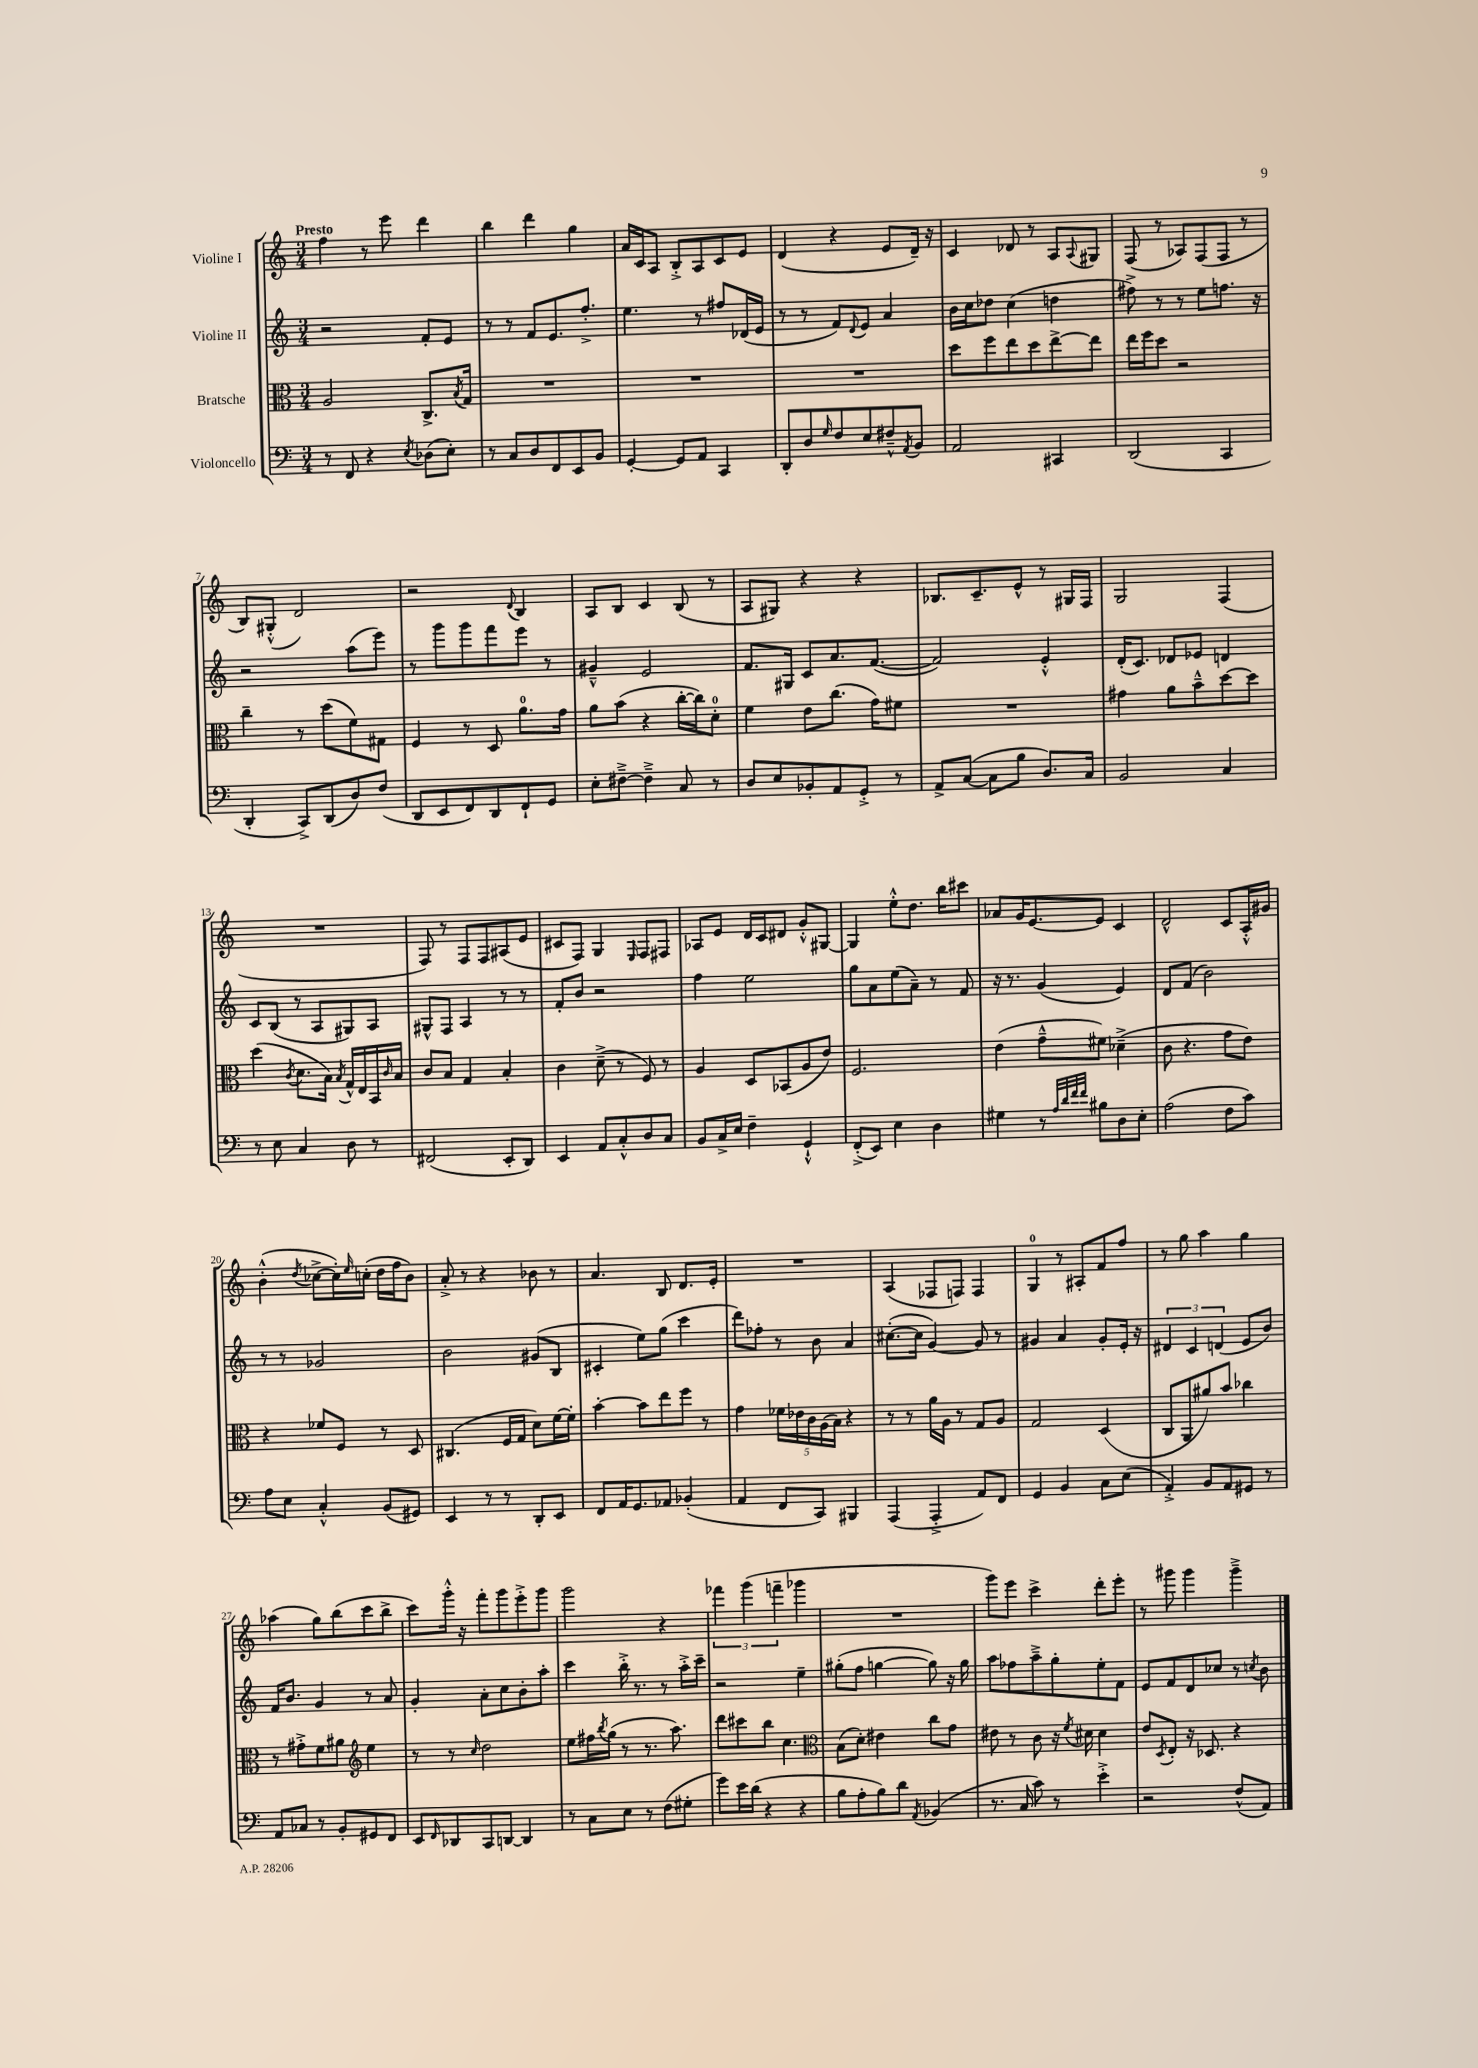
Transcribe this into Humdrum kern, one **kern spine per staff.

**kern	**kern	**kern	**kern
*staff4	*staff3	*staff2	*staff1
*clefF4	*clefC3	*clefG2	*clefG2
*k[]	*k[]	*k[]	*k[]
*M3/4	*M3/4	*M3/4	*M3/4
8r	2A	2r	4ff
8FF	.	.	.
4r	.	.	8r
.	.	.	8eee
8qE	.	.	.
(8D-	8.C^	8f'	4ddd
8E')	.	8e	.
.	8qB	.	.
.	16G	.	.
=	=	=	=
8r	2.r	8r	4bb
8C	.	8r	.
8D	.	8f	4ddd
8FF	.	8.e	.
8EE	.	.	4gg
.	.	8.ff'^	.
8BB	.	.	.
=	=	=	=
[4GG'	2.r	4.ee	16a
.	.	.	16c
.	.	.	8A
8GG]	.	.	8B'^
8AA	.	8r	8A
4CC	.	8ff#	8c
.	.	(16d-	8e
.	.	16e	.
=	=	=	=
8DD'	2.r	8r	(4d
8D	.	8r	.
16qqG	.	.	.
8F	.	8f)	4r
.	.	8qqd	.
8E	.	8e	.
8F#~^^	.	4a	8e
8qAA	.	.	.
8BB	.	.	16d~)
.	.	.	16r
=	=	=	=
2AA	8dd	16b	4c
.	.	16cc	.
.	8ff	8dd-	.
.	8ee	(4cc	8d-
.	8dd	.	8r
4CC#	[8ee^	4dd	8A
.	.	.	8qqA
.	8ee]	.	8G#
=	=	=	=
(2DD	16ee	8ff#^)	(8F
.	16ff	.	.
.	8dd	8r	8r
.	2r	8r	8A-)
.	.	8ee	(8F
4CC	.	8.ff	8F
.	.	.	8r
.	.	16r	.
=	=	=	=
4DD'	4cc~	2r	8B)
.	.	.	(8G#'^^
8CC^)	8r	.	2d)
(8DD	(8dd	.	.
8D)	8f)	(8aa	.
(8F	8G#	8eee)	.
=	=	=	=
8DD	4F	8r	2r
8EE	.	8ggg	.
8FF)	8r	8ggg	.
8DD	8D	8fff	.
.	.	.	8qqd
8FF`	8.a	8eee	4B
8GG	.	8r	.
.	16g	.	.
=	=	=	=
8E'	8a	4g#~^^	8A
[8F#~^	(8b	.	8B
4F#~^]	4r	2e	4c
8C	[16cc'	.	(8B
.	16cc])	.	.
8r	8d'	.	8r
=	=	=	=
8D	4f	8.f	8A
8E	.	.	8G#)
.	.	16G#	.
8BB-'	8e	8c	4r
8AA	(8.cc	8.a	.
8GG'^	.	.	4r
.	16g)	([8.f	.
8r	8f#	.	.
=	=	=	=
8AA^	2.r	2f])	8.B-
([8C	.	.	.
.	.	.	8.c~
8C]	.	.	.
8B	.	.	8e^^
8.D)	.	4e'^^	8r
.	.	.	16G#
16C	.	.	16F
=	=	=	=
2BB	4g#	(16d'	2G
.	.	8.c)	.
.	8a	8d-	.
.	8b~^^	8e-	.
4C	[8dd	4d	(4F
.	8dd]	.	.
=	=	=	=
8r	(4dd	8c	2.r
8E	.	(8B	.
.	8qc	.	.
4C	8.d	8r	.
.	.	8A	.
.	16B)	.	.
.	8qB	.	.
8D	16G^^	8G#)	.
.	16E	.	.
8r	16BB	8A	.
.	16qqc	.	.
.	16B	.	.
=	=	=	=
(2FF#	8c	8G#^^	8F)
.	8B	8F	8r
.	4G	4A	8F
.	.	.	8F
8EE'	4B'	8r	(8A#
8DD)	.	8r	8e
=	=	=	=
4EE	4c	8f'	8c#
.	.	8b	8F)
8AA	(8d~^	2r	4G
8C'^^	8r	.	.
.	.	.	16qqE
8D	8F)	.	8F
8C	8r	.	8F#
=	=	=	=
8BB	4A	4ff	8A-
16C^	.	.	8e
16E	.	.	.
4F~	8D	2ee	16d
.	.	.	16c
.	(8BB-	.	8d#
4GG`^^	8A	.	8g'^^
.	8e)	.	[8G#
=	=	=	=
(8FF'^	2.F	8gg	4G#]
8EE)	.	8a	.
4E	.	(8ee	8ee'^^
.	.	8a~)	8.dd
4D	.	8r	.
.	.	.	16bb
.	.	8f	8ccc#
=	=	=	=
4G#	(4e	16r	8a-
.	.	8.r	.
.	.	.	16g
.	.	.	[8.e
8r	8g~^^	(4g	.
32qqA	.	.	.
32qqd	.	.	.
32qqf	.	.	.
32qqf	.	.	.
8B#	8f#)	.	8e]
8D	(4d-~^	4e)	4c
8E'	.	.	.
=	=	=	=
(2A	8c	8d	2d^^
.	4.r	(8f	.
.	.	2b)	.
8F	8g	.	8c
8c)	8e)	.	16A'^^
.	.	.	16g#
=	=	=	=
8A	4r	8r	(4b'^^
8E	.	8r	.
.	.	.	8qdd
4C'^^	8f-	2g-	[8cc-^
.	8F	.	16cc-'])
.	.	.	16qqee
.	.	.	(16cc'
(8BB	8r	.	16dd
.	.	.	16ff
8GG#)	8D	.	8b)
=	=	=	=
4EE	(4.C#	2b	8a'^
.	.	.	8r
8r	.	.	4r
8r	16F	.	.
.	16G	.	.
8DD'	8d)	(8g#	8b-
8EE	[16f	8B	8r
.	16f']	.	.
=	=	=	=
8FF	[4b'	4c#'	4.a
16AA	.	.	.
8.GG	.	.	.
.	8b]	8ee)	.
8AA-	8ee	(8gg	8B
(4BB-'	8ff	4ccc	8.d
.	8r	.	.
.	.	.	16e'
=	=	=	=
4AA	4g	8ddd)	2.r
.	.	8ff-'	.
8FF	20f-	8r	.
.	20e-	.	.
.	20c	.	.
8CC)	.	8b	.
.	(20A	.	.
.	20B)	.	.
4BBB#	4r	4a	.
=	=	=	=
(4AAA	8r	([8.cc#'	(4A
.	8r	.	.
.	.	16cc#]	.
4AAA'^	16a	[4g)	8F-
.	16A	.	.
.	8r	.	8F)
8AA)	8G	8g]	4F
8FF	8A	8r	.
=	=	=	=
4GG	2G	4g#	4G
4BB	.	4a	8r
.	.	.	8A#'
8C	(4D	8g#'	8f
(8E	.	16e'	8ff
.	.	16r	.
=	=	=	=
4AA'^)	8C	6d#	8r
.	8AA	.	8gg
.	.	6c	.
8BB	8a#)	.	4aa
.	.	(6d	.
8AA	8b	.	.
8GG#	4cc-	8e	4gg
8r	.	8b)	.
=	=	=	=
8AA	8r	16f	(4aa-
.	.	8.b	.
8C-	8g#'^	.	.
8r	8f	4g	8gg)
8BB'	8a#	.	(8bb
*	*clefG2	*	*
8GG#	4ee	8r	8ccc
8FF	.	8a	8bb^
=	=	=	=
8EE	8r	4g'	8ccc)
16qqFF	.	.	.
8DD-	8r	.	16ggg'^^
.	.	.	16r
.	16qqcc	.	.
8CC	2dd	8a'	8fff'
[8DD	.	8cc	8ggg
4DD]	.	8b'	8eee'^
.	.	8aa'	8ggg
=	=	=	=
8r	8ee	4ccc	2ggg
8C	16ff#	.	.
.	8qbb	.	.
.	(16gg	.	.
8E	8r	16bb'^	.
.	.	8.r	.
8r	8.r	.	.
(8F	.	8r	4r
.	8.aa)	.	.
8G#'	.	16aa'^	.
.	.	16ccc~	.
=	=	=	=
8g)	8ddd	2r	6fff-
16e	8ccc#	.	.
.	.	.	(6ggg
(16d	.	.	.
4r	8bb	.	.
.	.	.	6fff~
.	4.cc	.	.
4r	.	4ee~	4ggg-
=	=	=	=
*	*clefC3	*	*
8B	(8B	(8gg#'	2.r
8A'	8d')	8ff	.
8B)	4e#	[4gg	.
8d	.	.	.
8qAA	.	.	.
(4BB-	8cc	8gg])	.
.	8g	16r	.
.	.	16gg	.
=	=	=	=
8.r	8e#	8aa	8ggg)
.	8r	8ff-	8eee
16C	.	.	.
8c)	8c	8aa~^	4ccc^
8r	16r	8gg'	.
.	8qf	.	.
.	16d#	.	.
4e'^	4d#	8ee'	8ddd'
.	.	8f	8eee'
=	=	=	=
2r	8e	8e	8r
.	8qD	.	.
.	8E'	8f	8ggg#
.	16r	8d	4ggg#
.	8.D-	.	.
.	.	8cc-	.
(8F^^	4r	8r	4ggg#~^
.	.	8qcc	.
8AA)	.	8b	.
==	==	==	==
*-	*-	*-	*-
